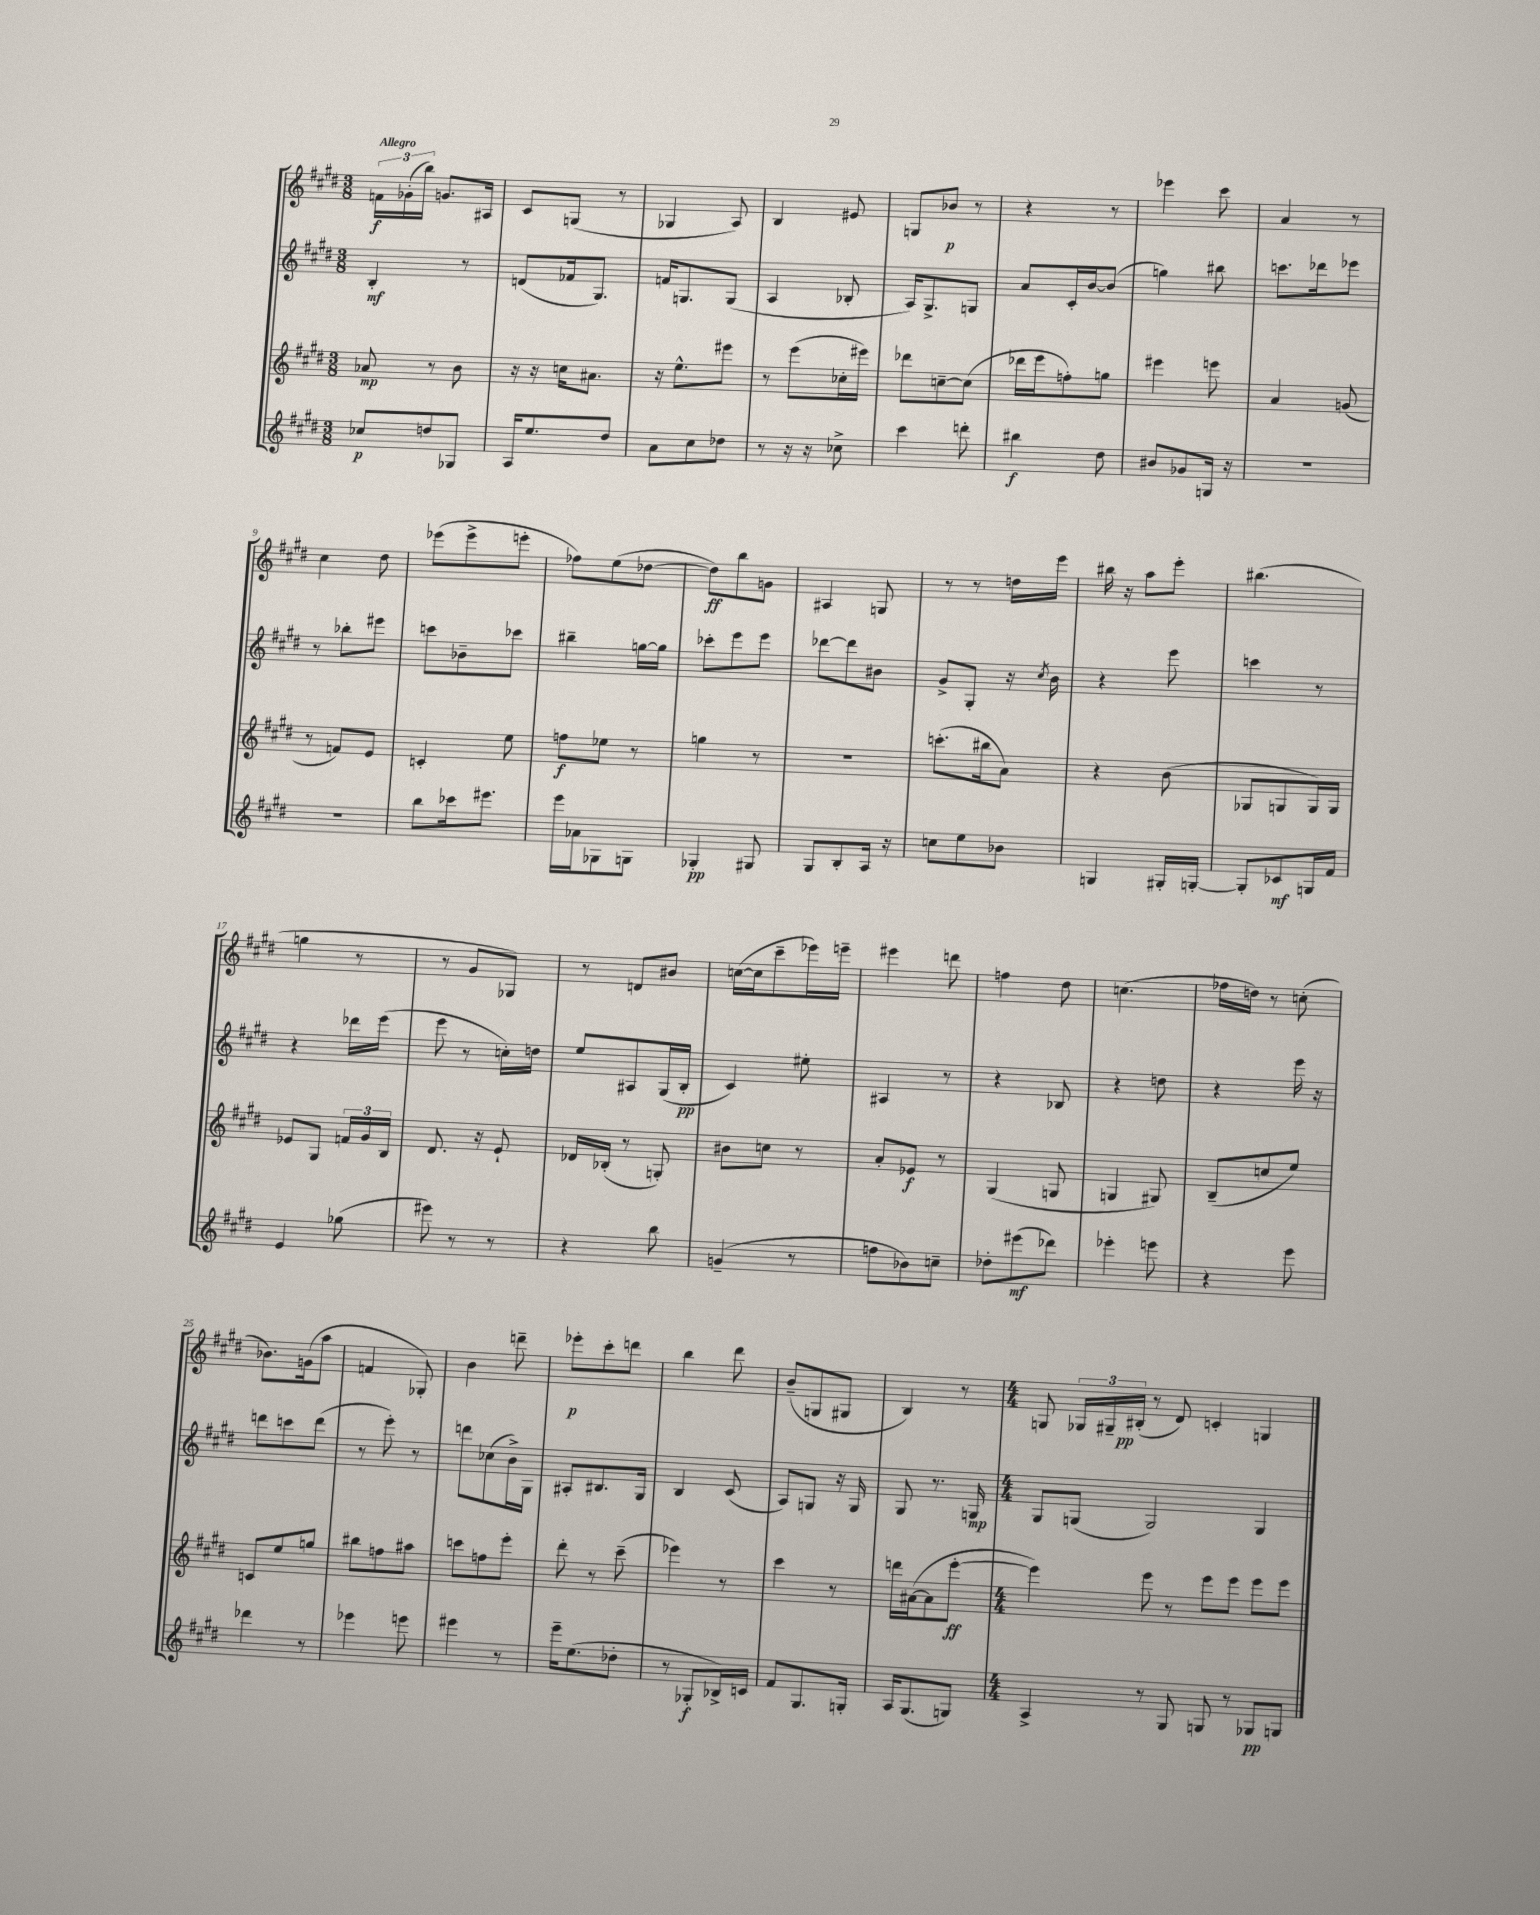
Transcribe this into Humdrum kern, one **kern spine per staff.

**kern	**kern	**kern	**kern
*staff4	*staff3	*staff2	*staff1
*clefG2	*clefG2	*clefG2	*clefG2
*k[f#c#g#d#]	*k[f#c#g#d#]	*k[f#c#g#d#]	*k[f#c#g#d#]
*M3/8	*M3/8	*M3/8	*M3/8
8cc-/L	8a-/	4B'/	24f\LL
.	.	.	(24g-'\
.	.	.	24bb\JJ)
8dd/	8r	.	8.g/L
8G-/J	8b\	8r	.
.	.	.	16A#/Jk
=	=	=	=
16A/LK	16r	(8d/L	8c#/L
8.ee/	16r	.	.
.	16cc\LK	16f-/k	(8G/J
.	8.a#\J	8.G#/J)	.
8dd#/J	.	.	8r
=	=	=	=
8a\L	16r	16f/LK	4G-/
.	8.ee^^\L	8.G/	.
8cc#\	.	.	.
8dd-\J	8eee#\J	(8G/J	8A/)
=	=	=	=
8r	8r	4A/	4B/
16r	(8eee\L	.	.
16r	.	.	.
8cc-^\	16cc-'\L	8B-'/	8e#/
.	16eee#\JJ)	.	.
=	=	=	=
4ccc#\	8ddd-\L	16A/LK)	8G/L
.	.	8.G#^/	.
.	[8cc~\	.	8b-/J
8ddd'\	(8cc\]J	8G/J	8r
=	=	=	=
4bb#\	16ddd-\LL	8a/L	4r
.	16eee\J	.	.
.	8ff'\)	16c#'/L	.
.	.	[16b/J	.
8dd#\	8gg\J	(8b/]J	8r
=	=	=	=
8b#/L	4eee#\	4gg\)	4eee-\
8g-/	.	.	.
16G/Jk	8eee\	8bb#\	8ccc#\
16r	.	.	.
=	=	=	=
4.r	4a/	8.ccc\L	4a/
.	.	16ddd-\k	.
.	(8g/	8eee-\J	8r
=	=	=	=
4.r	8r	8r	4cc#\
.	8f/L)	8bb-'\L	.
.	8e/J	8eee#\J	8dd#\
=	=	=	=
8bb\L	4c'/	8ccc\L	(8eee-\L
16ccc-\k	.	8b-~\	8eee-^\
8.eee#\J	.	.	.
.	8ee\	8ccc-\J	8eee'\J
=	=	=	=
16eee\LL	8ff\L	4bb#~\	8ff-\L)
16a-\J	.	.	.
8G-\	8ee-\J	.	(8ee\
8G\J	8r	[16gg\LL	[8dd-\J
.	.	16gg\]JJ	.
=	=	=	=
4G-'/	4gg\	8ccc-'\L	8dd-\]L)
.	.	8eee\	8bb\
8G#/	8r	8eee\J	8g\J
=	=	=	=
8G#/L	4.r	[8ddd-\L	4A#/
8B'/	.	8ddd-\]	.
16A/Jk	.	8b#\J	8G/
16r	.	.	.
=	=	=	=
8cc\L	(8.ccc'\L	8g#^/L	8r
8ee\	.	8G#'/J	8r
.	16bb#\k	.	.
8b-\J	8a\J)	16r	16dd\LL
.	.	8qcc#/	.
.	.	16b\	16eee\JJ
=	=	=	=
4G/	4r	4r	16bb#\
.	.	.	16r
.	.	.	8aa\L
16G#'/LL	(8b\	8eee\	8eee'\J
[16G'/JJ	.	.	.
=	=	=	=
8G'/]L	8G-/L	4ccc\	(4.bb#\
8c-/	8G/	.	.
16G/L	16G/L)	8r	.
16f#/JJ	16G/JJ	.	.
=	=	=	=
4e/	8e-/L	4r	4gg\
.	8G#/J	.	.
(8gg-\	24f/LL	16ddd-\LL	8r
.	24g#/	.	.
.	.	(16eee\JJ	.
.	24B/JJ	.	.
=	=	=	=
8eee#\)	8.d#/	8eee\	8r
8r	.	8r	8g#/L
.	16r	.	.
8r	8e`/	16cc'\LL)	8G-/J)
.	.	16dd\JJ	.
=	=	=	=
4r	16d-/LL	8ee/L	8r
.	(16B-'/JJ	.	.
.	8r	8A#/	8d/L
8bb\	8G'/)	(16G#/L	8b#/J
.	.	16B'/JJ	.
=	=	=	=
(4g~/	8b#\L	4c#/)	([16cc\LL
.	.	.	16cc\]J
.	8cc\J	.	8ccc#~\
8r	8r	8ee#'\	16eee-\L)
.	.	.	16eee~\JJ
=	=	=	=
8ff\L	8a'/L	4A#/	4eee#\
8b-\)	8e-/J	.	.
8cc~\J	8r	8r	8ddd\
=	=	=	=
8dd-'\L	(4G#/	4r	4ff\
(8eee#\	.	.	.
8ddd-\J)	8G/	8B-/	8dd#\
=	=	=	=
4eee-'\	4G/	4r	(4.cc\
8eee\	8G#/)	8dd\	.
=	=	=	=
4r	(8B~/L	4r	16ff-\LL
.	.	.	16dd\JJ)
.	8cc/	.	8r
8eee\	8ee/J)	16eee\	(8cc'\
.	.	16r	.
=	=	=	=
4ddd-\	8c/L	8ddd\L	8.b-\L)
.	8ee/	8ccc\	.
.	.	.	(16g\k
8r	8gg/J	(8ddd\J	8aa\J
=	=	=	=
4eee-\	8bb#\L	8r	4f/
.	8ff\	8eee'\)	.
8eee\	8aa#\J	8r	8G-'/)
=	=	=	=
4eee#\	8ccc\L	8ddd\L	4b\
.	8ff\	(8cc-\	.
8r	8eee'\J	16b^\L)	8ddd~\
.	.	16G#\JJ	.
=	=	=	=
16eee~\LK	8ddd#'\	8A#'/L	8eee-'\L
(8.ee\	.	.	.
.	8r	8.B#/	8ccc#'\
8dd-'\J	(8ccc#~\	.	8ddd\J
.	.	16G#/Jk	.
=	=	=	=
8r	4eee-\)	4B/	4bb\
8G-'/L	.	.	.
16B-^/L)	8r	(8c#/	8ddd#\
16c/JJ	.	.	.
=	=	=	=
8f#/L	4ccc#\	8A/L)	(8b~/L
8.G#/	.	8G/J	8G/
.	8r	16r	8G#/J
16G'/Jk	.	16G/	.
=	=	=	=
16A/LK	16ddd\LL	8G#/	4B/)
(8.G#/	([16a#\J	.	.
.	8a#\]	8.r	.
8G/J)	[8eee'\J	.	8r
.	.	16G/	.
=	=	=	=
*M4/4	*M4/4	*M4/4	*M4/4
4A^/	4eee\])	8G#/L	8G/
.	.	(8G/J	24G-/LL
.	.	.	24G#~/
.	.	.	(24B#'/JJ
8r	8eee\	2G/)	8r
8G#/	8r	.	8d#/)
8G/	8eee\L	.	4c'/
8r	8eee\J	.	.
8G-/L	8eee\L	4G/	4G/
8G/J	8eee\J	.	.
==	==	==	==
*-	*-	*-	*-
